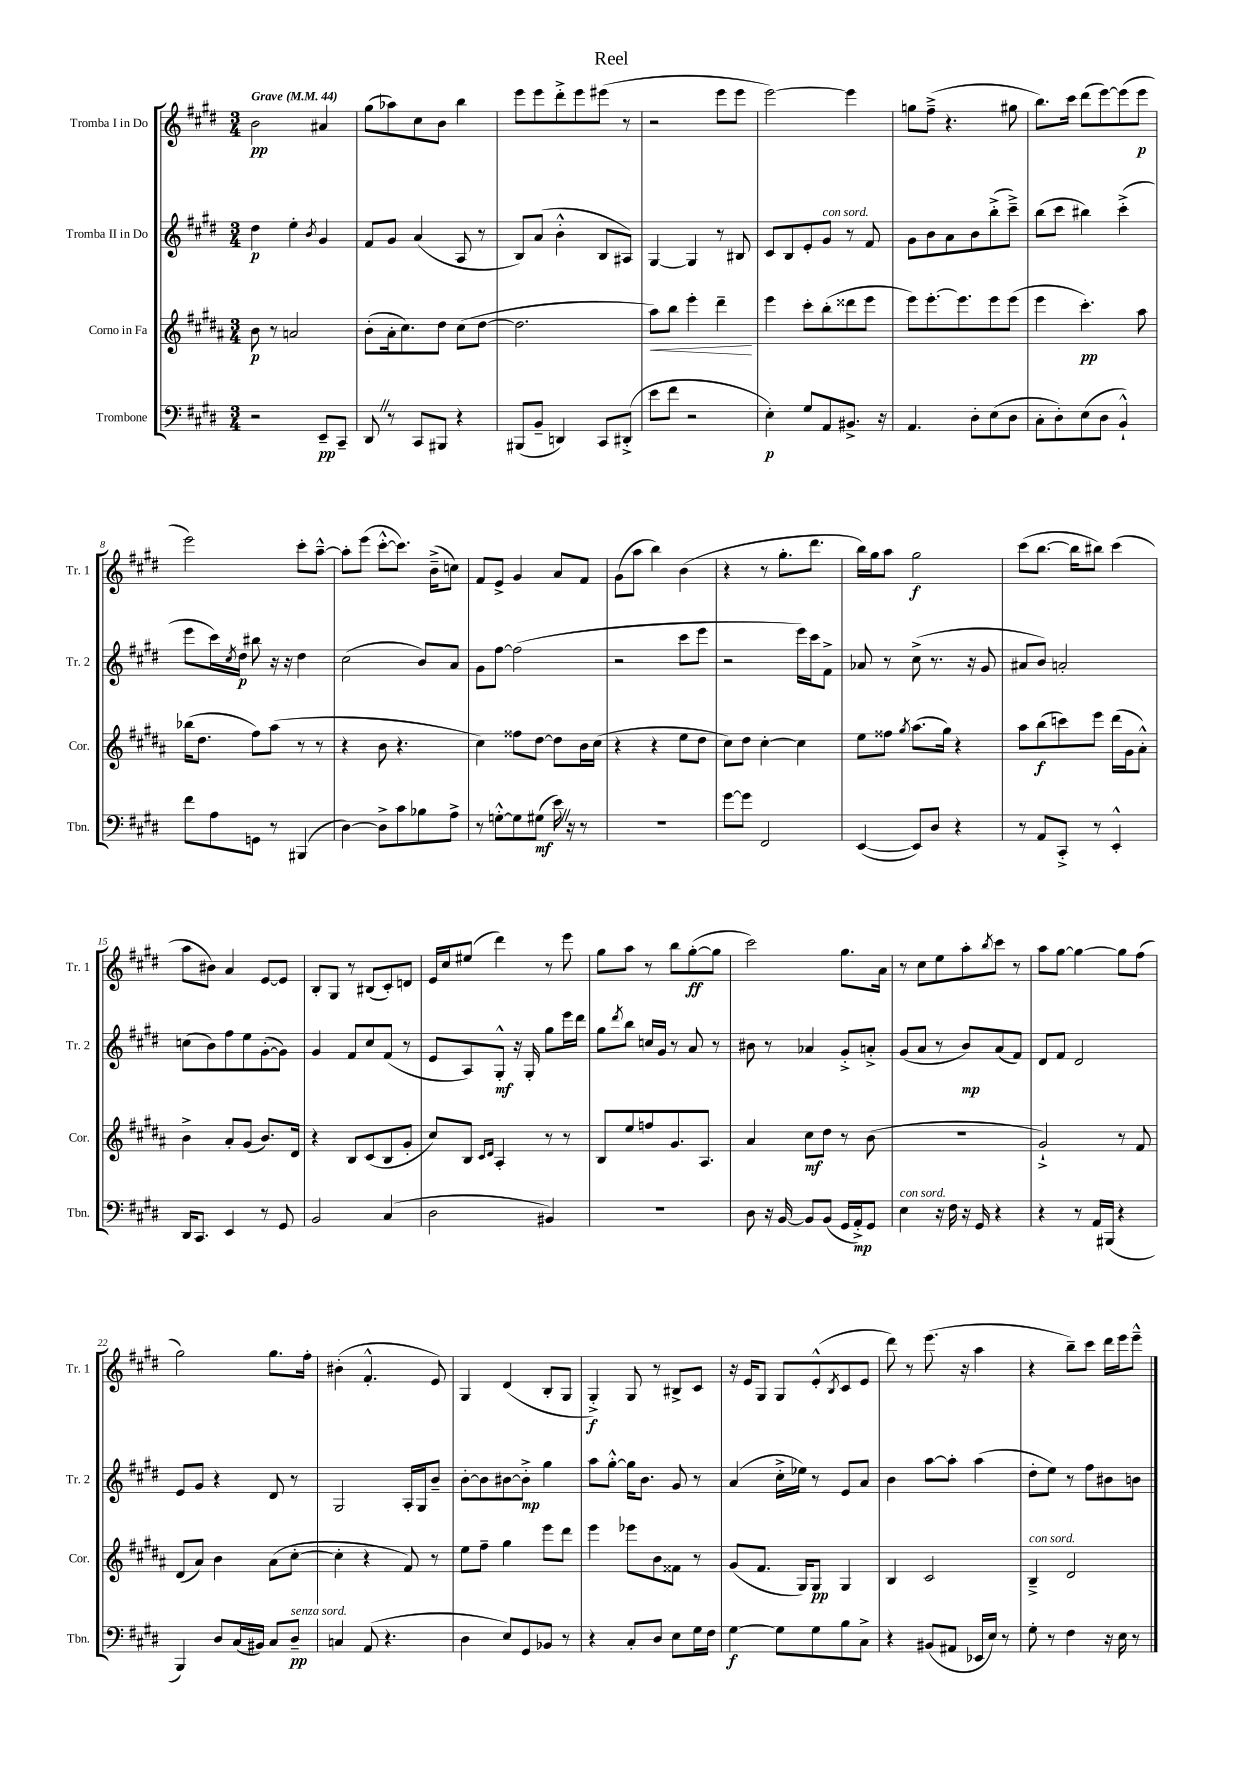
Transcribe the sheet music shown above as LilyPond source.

\header { title = "Reel" }
<<
\new StaffGroup <<
\new Staff = "s0" \with { instrumentName = "Tromba I in Do" shortInstrumentName = "Tr. 1" } {
    \clef treble \key e \major \numericTimeSignature \time 3/4 \tempo "Grave" 4 = 44
    b'2\pp ais'4 |
    gis''8( aes''8) cis''8 b'8 b''4 |
    e'''8 e'''8 dis'''8-.-> e'''8 eis'''8( r8 |
    r2 e'''8 e'''8 |
    e'''2~) e'''4 |
    g''8 fis''8--->( r4. gis''8 |
    b''8.) cis'''16 dis'''8( e'''8~) e'''8( e'''8\p |
    e'''2) cis'''8-. a''8~---^ |
    a''8-. e'''8( cis'''8~-.-^ cis'''8.) b'16--->( c''8) |
    fis'8 e'8-> gis'4 a'8 fis'8 |
    gis'8( a''8 b''4) b'4( |
    r4 r8 gis''8.-. dis'''8. |
    b''16) gis''16 a''8 gis''2\f |
    cis'''8( b''8.~ b''16 bis''8) cis'''4( |
    a''8 bis'8) a'4 e'8~ e'8 |
    b8-. gis8 r8 bis8( cis'8-.) d'8 |
    e'16 cis''16 eis''8( dis'''4) r8 e'''8 |
    gis''8 a''8 r8 b''8 gis''8~-.\ff( gis''8 |
    cis'''2) gis''8. a'16 |
    r8 cis''8 e''8 a''8-. \acciaccatura { b''8 } cis'''8 r8 |
    a''8 gis''8~ gis''4~ gis''8 fis''8( |
    gis''2) gis''8. fis''16-. |
    bis'4-.( fis'4.-.-^ e'8) |
    gis4 dis'4( b8-. gis8 |
    gis4-.->\f) gis8 r8 bis8-> cis'8 |
    r16 e'16 gis8 gis8 e'8-.-^( \acciaccatura { b8 } cis'8 e'8 |
    dis'''8) r8 e'''8.( r16 a''4 |
    r4 b''8--) cis'''8 dis'''16 e'''16 e'''8---^ \bar "|." |
}
\new Staff = "s1" \with { instrumentName = "Tromba II in Do" shortInstrumentName = "Tr. 2" } {
    \clef treble \key e \major \numericTimeSignature \time 3/4
    dis''4\p e''4-. \acciaccatura { b'8 } gis'4 |
    fis'8 gis'8 a'4( a8 r8 |
    b8) a'8( b'4-.-^ b8 ais8) |
    gis4~ gis4 r8 bis8 |
    cis'8 b8 e'8-. gis'8^\markup { \italic "con sord." } r8 fis'8 |
    gis'8 b'8 a'8 b'8 b''8-.->( cis'''8--->) |
    b''8( cis'''8 bis''4) cis'''4-.->( |
    e'''8 cis'''16) \acciaccatura { cis''8 } dis''16\p bis''8 r16 r16 dis''4 |
    cis''2( b'8) a'8 |
    gis'8 fis''8~ fis''2( |
    r2 cis'''8 e'''8 |
    r2 e'''16) cis'''16 fis'8-> |
    aes'8 r8 cis''8->( r8. r16 gis'8 |
    ais'8 b'8) a'2-. |
    c''8( b'8) fis''8 e''8 gis'8~-.( gis'8) |
    gis'4 fis'8 cis''8 fis'8( r8 |
    e'8 a8) gis8-.-^\mf r16 gis16-. gis''8 e'''16 dis'''16 |
    gis''8 \acciaccatura { dis'''8 } b''8 c''16 gis'16 r8 a'8 r8 |
    bis'8 r8 aes'4 gis'8-.-> a'8-.-> |
    gis'8( a'8 r8 b'8\mp) a'8( fis'8) |
    dis'8 fis'8 dis'2 |
    e'8 gis'8 r4 dis'8 r8 |
    gis2 a16-. gis16 b'8-- |
    b'8~-. b'8 bis'8~ bis'8-.->\mp gis''4 |
    a''8 gis''8~-.-^ gis''16 b'8. gis'8 r8 |
    a'4( cis''16-.-> ees''16) r8 e'8 a'8 |
    b'4 a''8~ a''8-. a''4( |
    dis''8-. e''8) r8 fis''8 bis'8 b'8 \bar "|." |
}
\new Staff = "s2" \with { instrumentName = "Corno in Fa" shortInstrumentName = "Cor." } {
    \clef treble \key b \major \numericTimeSignature \time 3/4
    b'8\p r8 a'2 |
    b'8-.( ais'16-. cis''8.) dis''8 cis''8( dis''8~ |
    dis''2. |
    ais''8\<) b''8 e'''4-. dis'''4--\! |
    e'''4 cis'''8-. b''8-.( disis'''8 e'''8 |
    e'''8) e'''8.~-. e'''8. e'''8 e'''8( |
    e'''4 cis'''4.-.\pp) ais''8 |
    bes''16( dis''8. fis''8) ais''8( r8 r8 |
    r4 b'8 r4. |
    cis''4) fisis''8 dis''8~ dis''8 b'16 cis''16( |
    r4 r4 e''8 dis''8 |
    cis''8) dis''8 cis''4~-. cis''4 |
    e''8 fisis''8 \acciaccatura { gis''8 } ais''8.( gis''16) r4 |
    ais''8 b''8\f( c'''8) e'''8 dis'''16( gis'16 ais'8-.-^) |
    b'4-> ais'8-. gis'8( b'8.) dis'16 |
    r4 b8 cis'8( b8 gis'8-. |
    cis''8) b8 \grace { cis'16 dis'16 } ais4-. r8 r8 |
    b8 e''8 f''8 gis'8. ais8. |
    ais'4 cis''8\mf dis''8 r8 b'8( |
    R2. |
    gis'2-!->) r8 fis'8 |
    dis'8( ais'8) b'4 ais'8( cis''8~-. |
    cis''4-. r4 fis'8) r8 |
    e''8 fis''8-- gis''4 e'''8 dis'''8 |
    e'''4 ees'''8 b'8 fisis'8 r8 |
    gis'8( fis'8. gis16) gis8\pp gis4 |
    b4 cis'2 |
    b4--->^\markup { \italic "con sord." } dis'2 \bar "|." |
}
\new Staff = "s3" \with { instrumentName = "Trombone" shortInstrumentName = "Tbn." } {
    \clef bass \key e \major \numericTimeSignature \time 3/4
    r2 e,8--\pp cis,8-- |
    dis,8 \once \override BreathingSign.text = \markup { \musicglyph "scripts.caesura.straight" } \breathe r8 cis,8 bis,,8 r4 |
    bis,,8( b,8-- d,4) cis,8 dis,8-.->( |
    e'8 fis'8 r2 |
    e4-.\p) gis8 a,8 bis,8.-> r16 |
    a,4. dis8-. e8( dis8 |
    cis8-. dis8-.) e8( dis8 b,4-!-^) |
    fis'8 a8 g,8 r8 bis,,4( |
    dis4~) dis8-> cis'8 bes8 a8-> |
    r8 g8~-.-^ g8 gis8\mf( e'16) \once \override BreathingSign.text = \markup { \musicglyph "scripts.caesura.straight" } \breathe r16 r8 |
    R2. |
    gis'8~ gis'8 fis,2 |
    e,4~( e,8) dis8 r4 |
    r8 a,8 cis,8-.-> r8 e,4-.-^ |
    dis,16 cis,8. e,4 r8 gis,8 |
    b,2 cis4( |
    dis2 bis,4) |
    R2. |
    dis8 r16 b,16~ b,8 b,8( gis,16 a,16-.->\mp) gis,8 |
    e4^\markup { \italic "con sord." } r16 fis16 r16 gis,16 r4 |
    r4 r8 a,16 bis,,16( r4 |
    b,,4) dis8 cis16( bis,16) cis8 dis8--\pp^\markup { \italic "senza sord." } |
    c4 a,8( r4. |
    dis4 e8) gis,8 bes,8 r8 |
    r4 cis8-. dis8 e8 gis16 fis16 |
    gis4~\f gis8 gis8 b8 cis8-> |
    r4 bis,8( ais,8 ees,16 e16) r8 |
    gis8-. r8 fis4 r16 e16 r8 \bar "|." |
}
>>
>>
